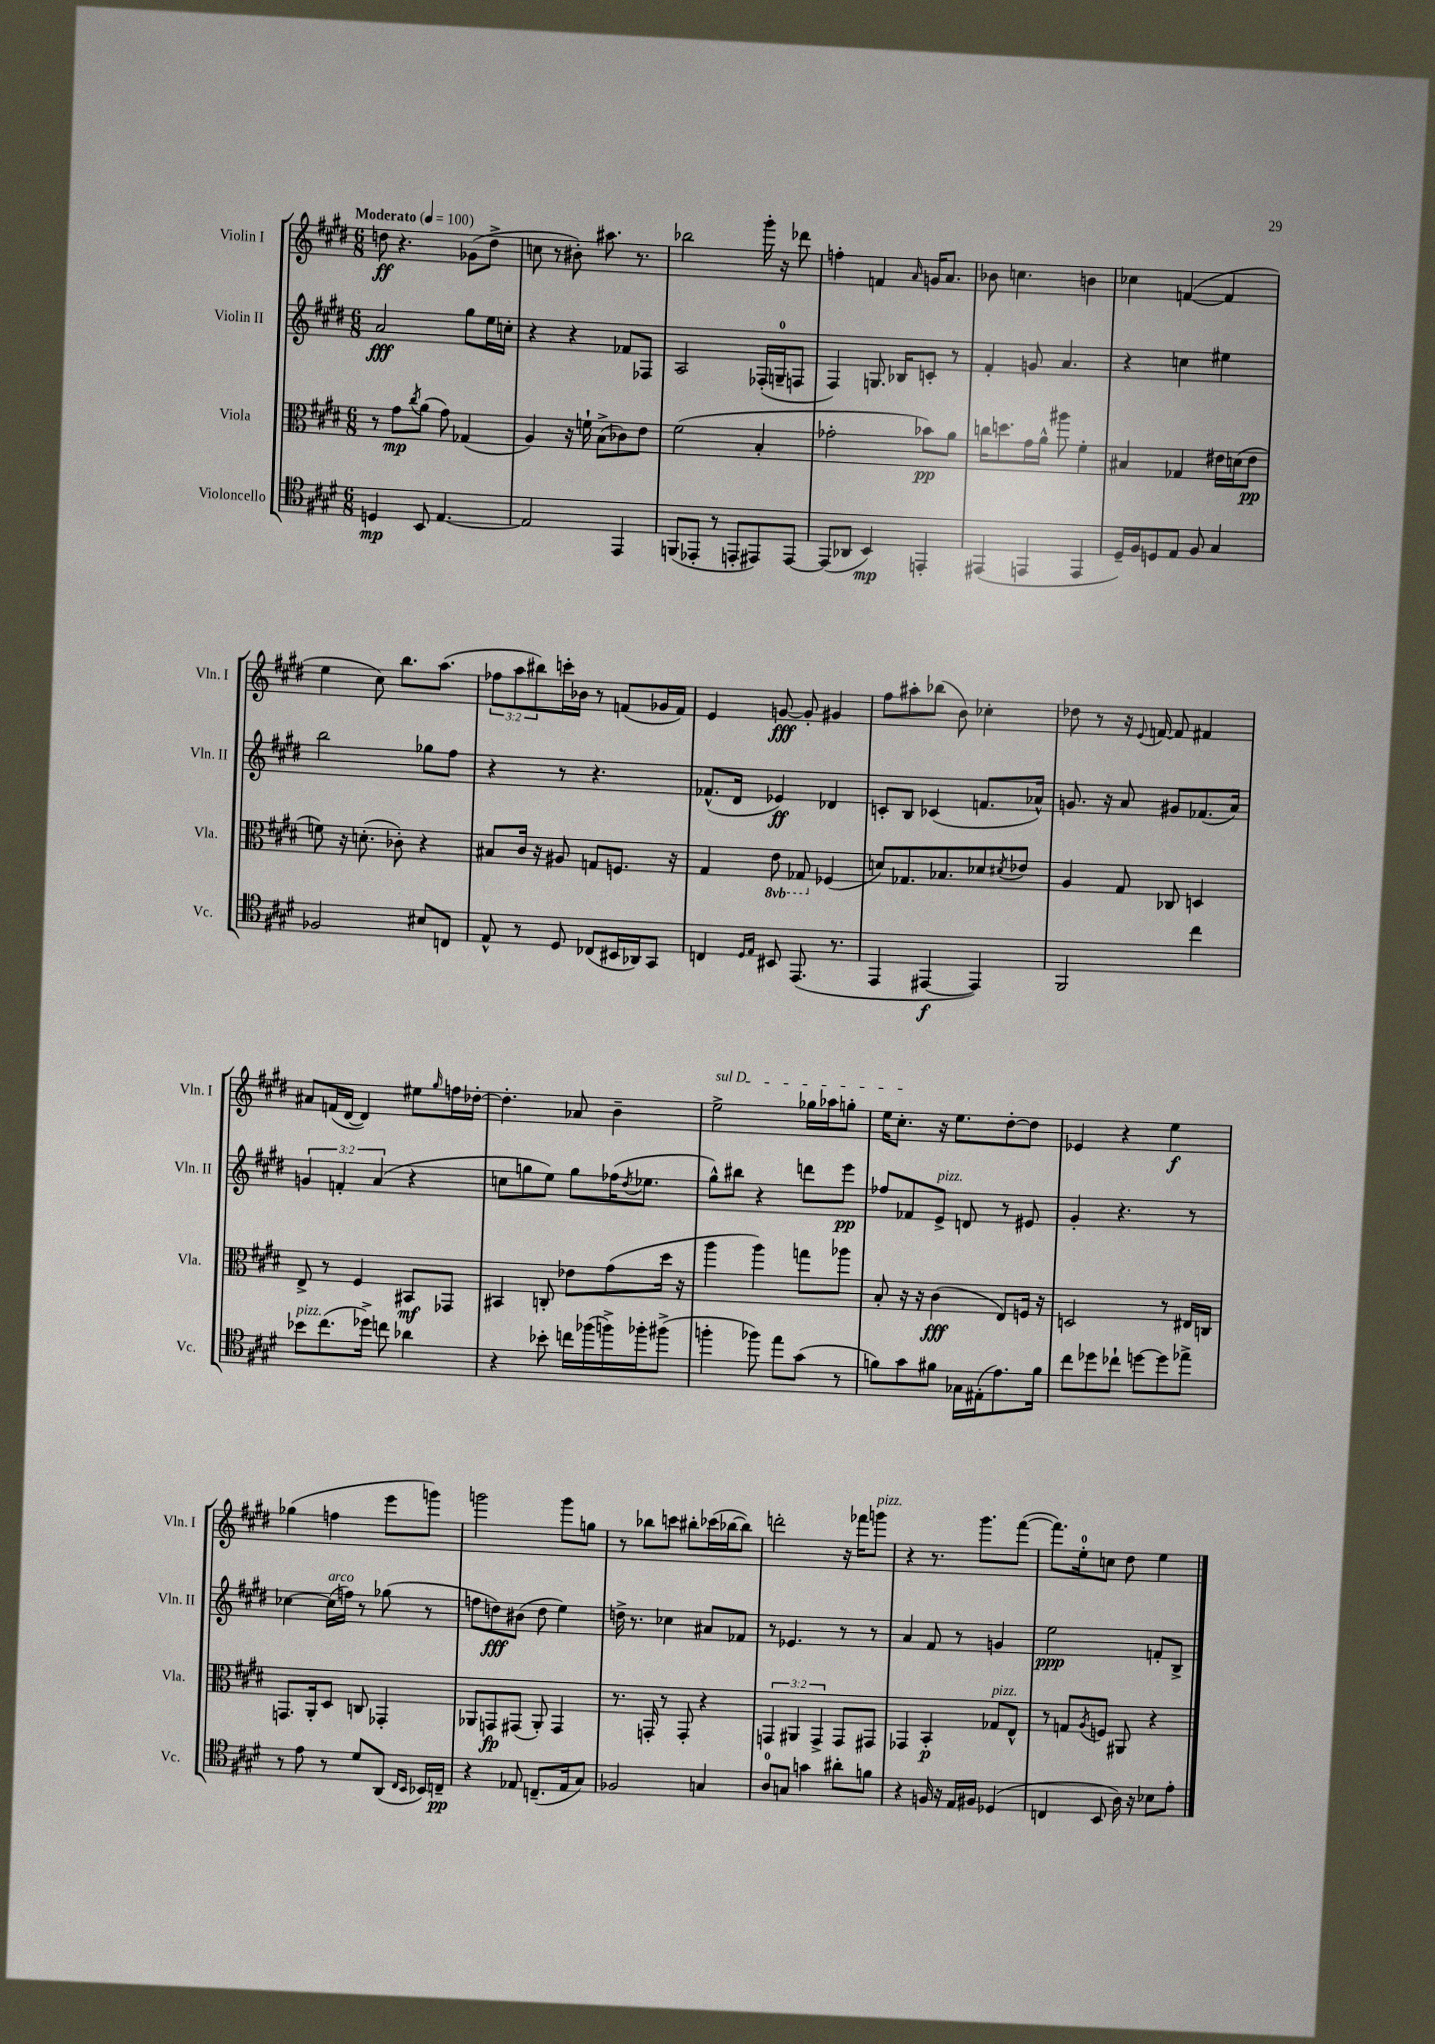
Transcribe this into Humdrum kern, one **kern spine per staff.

**kern	**dynam	**kern	**dynam	**kern	**dynam	**kern	**dynam
*part4	*part4	*part3	*part3	*part2	*part2	*part1	*part1
*staff4	*staff4	*staff3	*staff3	*staff2	*staff2	*staff1	*staff1
*I"Violoncello	*	*I"Viola	*	*I"Violin II	*	*I"Violin I	*
*I'Vc.	*	*I'Vla.	*	*I'Vln. II	*	*I'Vln. I	*
*clefC4	*	*clefC3	*	*clefG2	*	*clefG2	*
*k[f#c#g#d#]	*	*k[f#c#g#d#]	*	*k[f#c#g#d#]	*	*k[f#c#g#d#]	*
*M6/8	*	*M6/8	*	*M6/8	*	*M6/8	*
*MM100	*	*MM100	*	*MM100	*	*MM100	*
=1	=1	=1	=1	=1	=1	=1	=1
!	!	!	!	!	!	!LO:TX:a:B:t=Moderato	!
4Dn/	mp	8r	.	2a/	fff	8ddn\	ff
.	.	8g#\L	mp	.	.	4.r	.
.	.	8qcc#/	.	.	.	.	.
8BB/	.	(8a\J	.	.	.	.	.
[4.E/	.	8g#\)	.	.	.	.	.
.	.	(4G-X/	.	8gg#\L	.	(8g-X\L	.
.	.	.	.	16ee\L	.	8dd^\J	.
.	.	.	.	16ccn'\JJ	.	.	.
=2	=2	=2	=2	=2	=2	=2	=2
2E/]	.	4A/)	.	4r	.	8ccn\	.
.	.	.	.	.	.	8r	.
.	.	16r	.	4r	.	8b#X'\)	.
.	.	16fn`\	.	.	.	.	.
.	.	(8B^\L	.	.	.	8.aa#X\	.
4EE/	.	8c-X\)	.	8f-X/L	.	.	.
.	.	.	.	.	.	8.r	.
.	.	8e\J	.	8F-X/J	.	.	.
=3	=3	=3	=3	=3	=3	=3	=3
(8FFn/L	.	(2f#\	.	2A/	.	2bb-X\	.
8EE-X'/J	.	.	.	.	.	.	.
8r	.	.	.	.	.	.	.
8EEn'/L	.	.	.	.	.	.	.
8EE#X/)	.	4B'/	.	(16F-X'/LL	.	16ggg#'\	.
.	.	.	.	16Gn~/J	.	16r	.
[8EE#/J	.	.	.	8Fn/J	.	8ddd-X\	.
=4	=4	=4	=4	=4	=4	=4	=4
(8EE#/L]	.	2g-X'\	.	4F#/)	.	4ffn'\	.
8AA-X/J	.	.	.	.	.	.	.
4BB/)	mp	.	.	8.Gn/	.	4fn/	.
.	.	.	.	16B-X/KL	.	.	.
.	.	.	.	.	.	16qqa/	.
4EEn'/	.	8b-X\L)	pp	8cn'/J	.	16gn/KL	.
.	.	.	.	.	.	8.a/J	.
.	.	8a\J	.	8r	.	.	.
=5	=5	=5	=5	=5	=5	=5	=5
(4EE#X/	.	16ccn\KL	.	4f#'/	.	8b-X\	.
.	.	8.ddn\	.	.	.	.	.
.	.	.	.	.	.	4.ccn\	.
4EEn/	.	16g#\L	.	8gn/	.	.	.
.	.	16a^^\JJ	.	.	.	.	.
.	.	8aa#X\	.	4.a/	.	.	.
4EE/	.	4f#'\	.	.	.	4bn\	.
=6	=6	=6	=6	=6	=6	=6	=6
16D#~/LL)	.	4B#X/	.	4r	.	4cc-X\	.
16F#/J	.	.	.	.	.	.	.
8Dn/	.	.	.	.	.	.	.
8E/J	.	4G-X/	.	4ccn\	.	([4fn/	.
8F#/	.	.	.	.	.	.	.
4G#/	.	16e#X\LL	.	4ee#X\	.	4f/]	.
.	.	(16dn\J	.	.	.	.	.
.	.	8e#\J	pp	.	.	.	.
!!LO:LB:g=z
=7	=7	=7	=7	=7	=7	=7	=7
2F-X/	.	8fn\)	.	2bb\	.	4ee\	.
.	.	16r	.	.	.	.	.
.	.	(8.dn'\	.	.	.	.	.
.	.	.	.	.	.	8cc#\)	.
.	.	8c-X'\)	.	.	.	8.bb\L	.
8B#X/L	.	4r	.	8gg-X\L	.	.	.
.	.	.	.	.	.	(8.aa\J	.
8Cn/J	.	.	.	8ff#\J	.	.	.
=8	=8	=8	=8	=8	=8	=8	=8
8E^^/	.	8B#X/L	.	4r	.	12ff-X\L	.
.	.	.	.	.	.	12aa\	.
8r	.	16c#/Jk	.	.	.	.	.
.	.	.	.	.	.	12bb#X\)	.
.	.	16r	.	.	.	.	.
8D#/	.	8A#X/	.	8r	.	16cccn'\L	.
.	.	.	.	.	.	16b-X\JJ	.
(8C-X/L	.	8Gn/L	.	4.r	.	8r	.
16BB#X/L	.	8.Fn/J	.	.	.	(8fn/L	.
16AA-X/J)	.	.	.	.	.	.	.
8GG#/J	.	.	.	.	.	16g-X/L	.
.	.	16r	.	.	.	16f/JJ)	.
=9	=9	=9	=9	=9	=9	=9	=9
4Cn/	.	4G#/	.	(8.f-X^^/L	.	4e/	.
.	.	.	.	16d#/Jk	.	.	.
16qqD#/LL	.	.	.	.	.	.	.
16qqE/JJ	.	.	.	.	.	.	.
*	*	*8ba	*	*	*	*	*
8BB#X/	.	8E\	.	4e-X/)	ff	[8gn/	fff
(8.EE/	.	8GG-X/	.	.	.	8g'/]	.
*	*	*X8ba	*	*	*	*	*
.	.	(4F-X/	.	4d-X/	.	4g#X/	.
8.r	.	.	.	.	.	.	.
=10	=10	=10	=10	=10	=10	=10	=10
4EE/	.	8dn/L)	.	8cn'/L	.	8ff#\L	.
.	.	8.G-X/	.	8B/J	.	8aa#X'\	.
[4EE#X/	f	.	.	(4c-X/	.	(8bb-X\J	.
.	.	8.B-X/	.	.	.	.	.
.	.	.	.	.	.	8b\)	.
4EE#/])	.	8d-X/	.	8.fn/L	.	4cc-X'\	.
.	.	8qd#X/	.	.	.	.	.
.	.	8e-X/J	.	.	.	.	.
.	.	.	.	16a-X^^/Jk)	.	.	.
=11	=11	=11	=11	=11	=11	=11	=11
2FF#/	.	4A/	.	8.gn/	.	8dd-X\	.
.	.	.	.	.	.	8r	.
.	.	.	.	16r	.	.	.
.	.	8G#/	.	8a/	.	16r	.
.	.	.	.	.	.	8qqe/	.
.	.	.	.	.	.	[16fn/	.
.	.	8C-X/	.	8g#X/L	.	8f/]	.
4cc#\	.	4Dn/	.	(8.f-X/	.	4f#X/	.
.	.	.	.	16a/Jk)	.	.	.
!!LO:LB:g=z
=12	=12	=12	=12	=12	=12	=12	=12
!LO:TX:a:i:t=pizz.	!	!	!	!	!	!	!
8b-X\L	.	8E^/	.	6gn/	.	8a#X/L	.
(8.cc#\	.	8r	.	.	.	(16fn/L	.
.	.	.	.	6fn'/	.	.	.
.	.	.	.	.	.	[16d#/JJ	.
.	.	4F#/	.	.	.	4d#/])	.
16dd-X^\Jk)	.	.	.	.	.	.	.
.	.	.	.	(6a/	.	.	.
8ccn\	.	.	.	.	.	.	.
4a-X\	.	8BB#X/L	mf	4r	.	8ee#X\L	.
.	.	.	.	.	.	16qqgg#/	.
.	.	8GG-X/J	.	.	.	16ffn\L	.
.	.	.	.	.	.	[16dd-X'\JJ	.
=13	=13	=13	=13	=13	=13	=13	=13
4r	.	4BB#X/	.	8ccn\L	.	4.dd-'\]	.
.	.	.	.	8ggn\	.	.	.
8b-X'\	.	8Cn'/	.	8ee\J)	.	.	.
16ccn\LL	.	8e-X\L	.	8gg\L	.	8a-X/	.
(16ff-X\	.	.	.	.	.	.	.
16ffn^\)	.	(8g#\	.	(16ff-X\K	.	4b~\	.
.	.	.	.	8qdd#/	.	.	.
16ff-X'\J	.	.	.	8.ee-X\J	.	.	.
(8ff#X^\J	.	16dd#\Jk	.	.	.	.	.
.	.	16r	.	.	.	.	.
=14	=14	=14	=14	=14	=14	=14	=14
!	!	!	!	!	!	!LO:TX:a:i:t=sul D	!
4ffn'\	.	4aa\	.	8gg#^^\L)	.	2ee^\	.
.	.	.	.	8bb#X\J	.	.	.
8ff-X\)	.	4aa\)	.	4r	.	.	.
8ee\L	.	.	.	.	.	.	.
(8g#\J	.	8ggn\L	.	8dddn\L	.	16gg-X\LL	.
.	.	.	.	.	.	16aa-X\J	.
8r	.	8aa-X\J	.	8eee\J	pp	8ggn'\J	.
=15	=15	=15	=15	=15	=15	=15	=15
8fn\L)	.	8B'/	.	8ff-X/L	.	16ee\KL	.
.	.	.	.	.	.	8.cc#'\J	.
8g#\	.	16r	.	8f-X/	.	.	.
.	.	16r	.	.	.	.	.
!	!	!	!	!LO:TX:a:i:t=pizz.	!	!	!
8f#X\J	.	(4c#\	fff	8e^/J	.	16r	.
.	.	.	.	.	.	8.ee\L	.
16G-X\LL	.	.	.	8dn/	.	.	.
(16E#X'\J	.	.	.	.	.	.	.
8.e\)	.	8E/L)	.	8r	.	[8dd#'\	.
.	.	16Fn/Jk	.	8e#X/	.	8dd#\J]	.
16f#\Jk	.	16r	.	.	.	.	.
=16	=16	=16	=16	=16	=16	=16	=16
8cc#\L	.	2Dn/	.	4g#'/	.	4e-X/	.
8dd-X\	.	.	.	.	.	.	.
8cc-X`\J	.	.	.	4.r	.	4r	.
[8ddn\L	.	.	.	.	.	.	.
8dd\]	.	8r	.	.	.	4ee\	f
8ee-X^\J	.	16E#X/LL	.	8r	.	.	.
.	.	16Cn/JJ	.	.	.	.	.
!!LO:LB:g=z
=17	=17	=17	=17	=17	=17	=17	=17
8r	.	8.GGn/L	.	[4cc-X\	.	(4gg-X\	.
8e\	.	.	.	.	.	.	.
.	.	16AA'/k	.	.	.	.	.
!	!	!	!	!LO:TX:a:i:t=arco	!	!	!
8r	.	8D#/J	.	(16cc-\LL]	.	4ffn\	.
.	.	.	.	16ffn\JJ)	.	.	.
8d#/L	.	8Cn/	.	8r	.	.	.
(8AA/J	.	4GG-X'/	.	(8gg-X\	.	8eee\L	.
16qqC#/LL	.	.	.	.	.	.	.
16qqBB/JJ	.	.	.	.	.	.	.
16BB-X/LL)	.	.	.	8r	.	8gggn\J)	.
16Cn~/JJ	pp	.	.	.	.	.	.
=18	=18	=18	=18	=18	=18	=18	=18
4r	.	8AA-X/L	.	8ffn\L	.	2gggn\	.
.	.	8GGn/	fp	8ddn\)	fff	.	.
8E-X/	.	(8GG#X/J	.	(8b#X\J	.	.	.
(8.Cn~/L	.	8AA-'/)	.	8dd\	.	.	.
.	.	4GG#/	.	4ee\)	.	8ggg\L	.
16E-/k	.	.	.	.	.	.	.
8G#/J)	.	.	.	.	.	8ggn\J	.
=19	=19	=19	=19	=19	=19	=19	=19
2F-X/	.	8.r	.	16ddn^\	.	8r	.
.	.	.	.	8.r	.	.	.
.	.	.	.	.	.	8bb-X\L	.
.	.	16GGn'/	.	.	.	.	.
.	.	8r	.	4cc-X\	.	8cccn\J	.
.	.	8GG'/	.	.	.	8bb#X'\L	.
4Gn/	.	4r	.	8a#X/L	.	(16ccc-X\L	.
.	.	.	.	.	.	[16bb-X\J	.
.	.	.	.	8f-X/J	.	8bb-\J])	.
=20	=20	=20	=20	=20	=20	=20	=20
8A/L	.	6GGn/	.	8r	.	2dddn'\	.
8Gn/J	.	.	.	4.e-X/	.	.	.
.	.	6AA#X/	.	.	.	.	.
4gn\	.	.	.	.	.	.	.
.	.	6GG^/	.	.	.	.	.
8a#X'\L	.	8GG/L	.	8r	.	16r	.
.	.	.	.	.	.	16fff-X\KL	.
!	!	!	!	!	!	!LO:TX:a:i:t=pizz.	!
8fn\J	.	8GG#X/J	.	8r	.	8gggn\J	.
=21	=21	=21	=21	=21	=21	=21	=21
4r	.	4GG-X/	.	4a/	.	4r	.
16Fn/	.	4BB'/	p	8f#/	.	8.r	.
16r	.	.	.	.	.	.	.
16E/LL	.	.	.	8r	.	.	.
16F#X/JJ	.	.	.	.	.	8.ggg#\L	.
!	!	!LO:TX:a:i:t=pizz.	!	!	!	!	!
(4D-X/	.	8G-X/L	.	4gn/	.	.	.
.	.	8E^^/J	.	.	.	([8fff#\J	.
=22	=22	=22	=22	=22	=22	=22	=22
4Cn/	.	8r	.	2ee\	ppp	8.fff#\L])	.
.	.	8Gn/L	.	.	.	.	.
.	.	.	.	.	.	16ee'\k	.
.	.	8qA/	.	.	.	.	.
8BB/	.	8Fn/J	.	.	.	8ccn\J	.
16A\)	.	8AA#X/	.	.	.	8dd#\	.
16r	.	.	.	.	.	.	.
8B-X\L	.	4r	.	8fn'/L	.	4ee\	.
8e'\J	.	.	.	8B^/J	.	.	.
==	==	==	==	==	==	==	==
*-	*-	*-	*-	*-	*-	*-	*-
